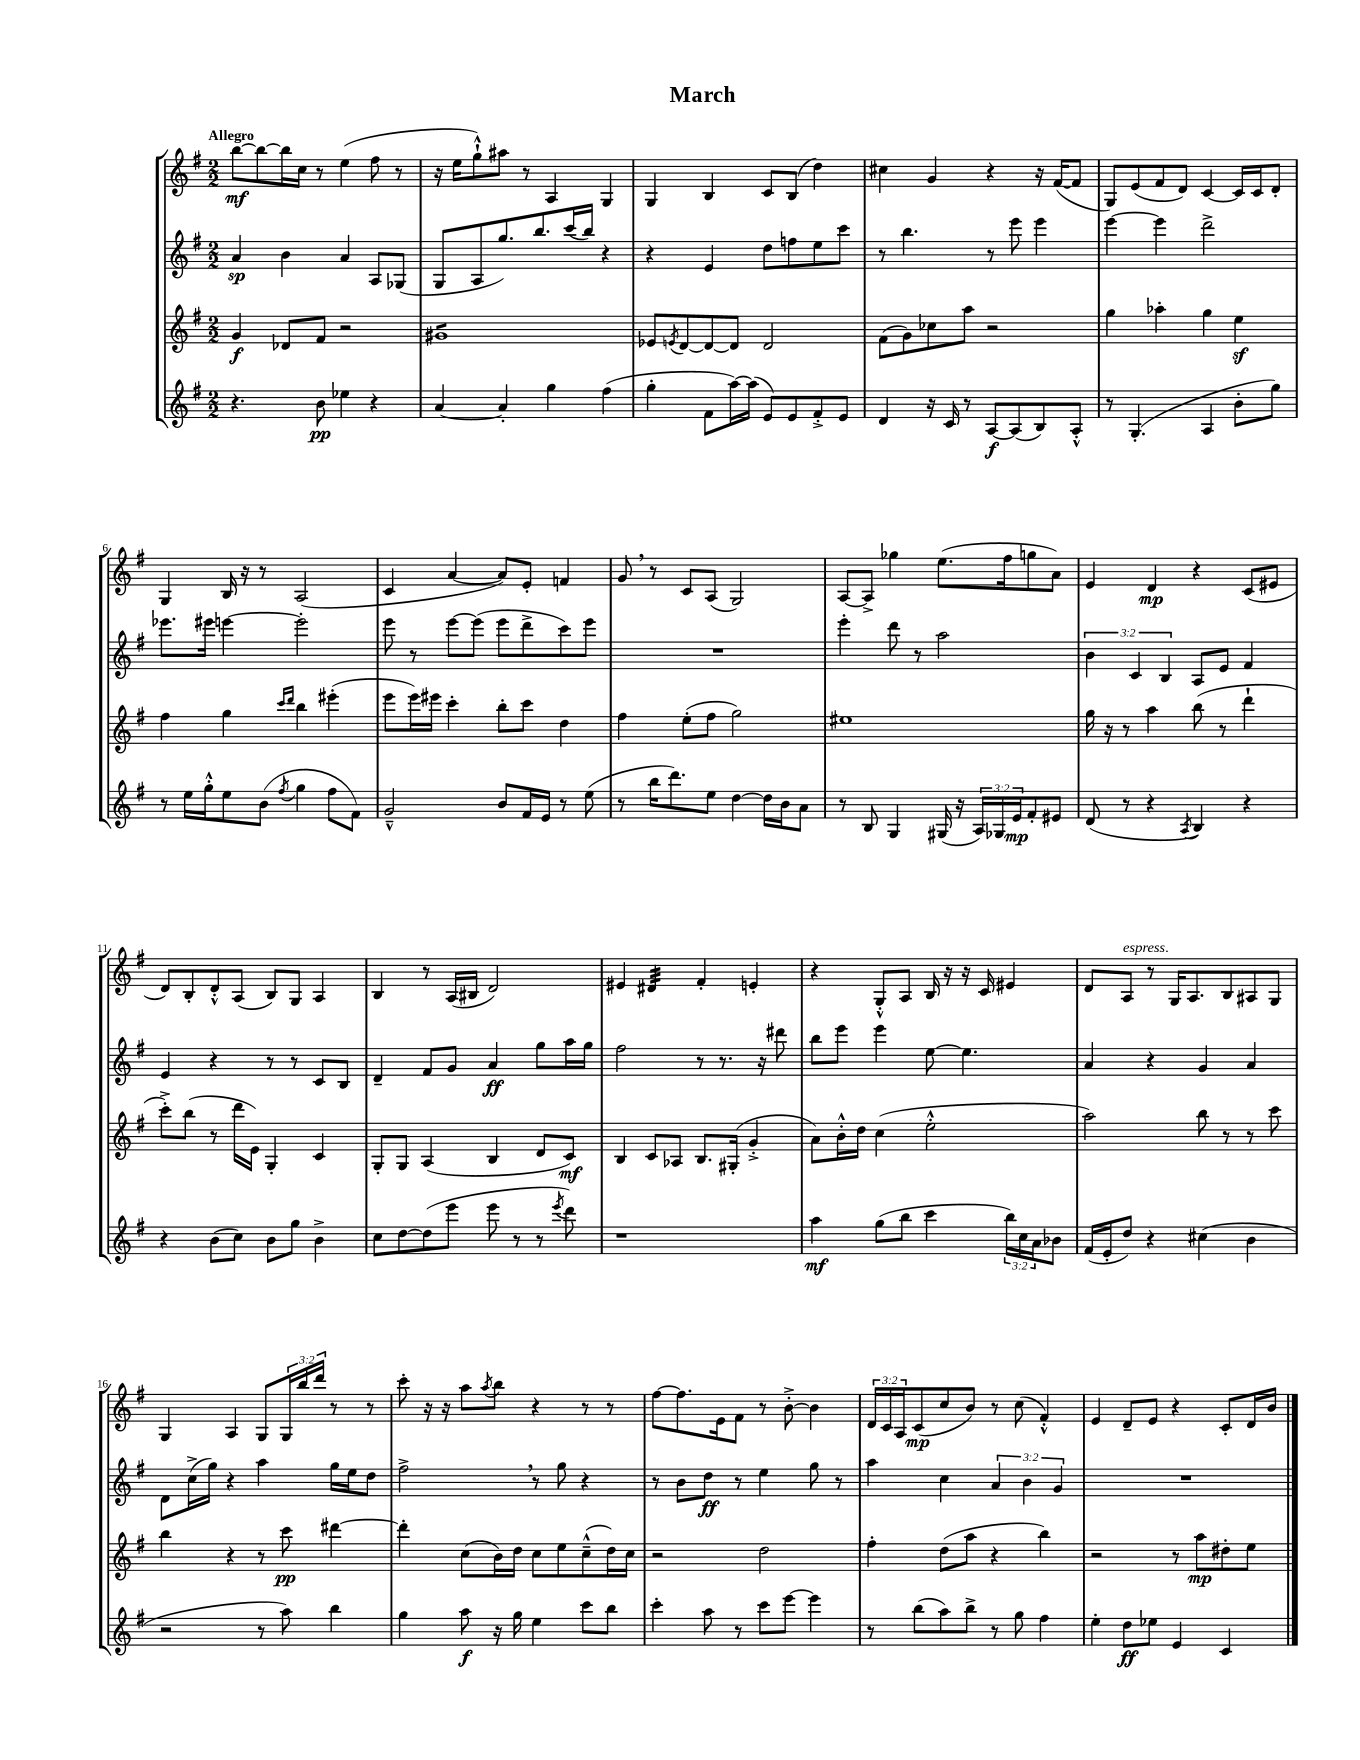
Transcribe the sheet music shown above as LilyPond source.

\header { title = "March" }
<<
\new StaffGroup <<
\new Staff = "s0" {
    \clef treble \key g \major \numericTimeSignature \time 2/2 \override Staff.TupletNumber.text = #tuplet-number::calc-fraction-text \tempo "Allegro"
    b''8~\mf b''8~ b''16 c''16 r8 e''4( fis''8 r8 |
    r16 e''16 g''8-!-^) ais''8 r8 a4 g4 |
    g4 b4 c'8 b8( d''4) |
    cis''4 g'4 r4 r16 fis'16~( fis'8 |
    g8) e'8( fis'8 d'8) c'4~ c'16 c'16 d'8-. |
    g4 b16 r16 r8 a2( |
    c'4 a'4~ a'8) e'8-. f'4 |
    g'8 \breathe r8 c'8 a8( g2) |
    a8~ a8-> ges''4 e''8.( fis''16 g''8 a'8) |
    e'4 d'4\mp r4 c'8( eis'8 |
    d'8) b8-. d'8-.-^ a8( b8) g8 a4 |
    b4 r8 a16( bis16 d'2) |
    eis'4 dis'4:32 fis'4-. e'4-. |
    r4 g8-.-^ a8 b16 r16 r16 c'16 eis'4 |
    d'8 a8^\markup { \italic "espress." } r8 g16 a8. b8 ais8 g8 |
    g4 a4 g8 \tuplet 3/2 { g16 b''16 d'''16 } r8 r8 |
    c'''8-. r16 r16 a''8 \acciaccatura { a''8 } b''8 r4 r8 r8 |
    fis''8~ fis''8. e'16 fis'8 r8 b'8~-.-> b'4 |
    \tuplet 3/2 { d'16 c'16 a16 } c'8\mp( c''8 b'8) r8 c''8( fis'4-.-^) |
    e'4 d'8-- e'8 r4 c'8-. d'16 b'16 \bar "|." |
}
\new Staff = "s1" {
    \clef treble \key g \major \numericTimeSignature \time 2/2 \override Staff.TupletNumber.text = #tuplet-number::calc-fraction-text
    a'4\sp b'4 a'4 a8 ges8( |
    g8 a8 g''8.) b''8. c'''16( b''16) r4 |
    r4 e'4 d''8 f''8 e''8 c'''8 |
    r8 b''4. r8 e'''8 e'''4 |
    e'''4~ e'''4 d'''2-> |
    ees'''8. eis'''16 e'''4~ e'''2-. |
    e'''8 r8 e'''8~ e'''8( e'''8 d'''8-> c'''8) e'''8 |
    R1 |
    e'''4-. d'''8 r8 a''2 |
    \tuplet 3/2 { b'4 c'4 b4 } a8 e'8 fis'4 |
    e'4 r4 r8 r8 c'8 b8 |
    d'4-- fis'8 g'8 a'4\ff g''8 a''16 g''16 |
    fis''2 r8 r8. r16 dis'''8 |
    b''8 e'''8 e'''4 e''8~ e''4. |
    a'4 r4 g'4 a'4 |
    d'8 c''16->( g''16) r4 a''4 g''16 e''16 d''8 |
    fis''2-> \breathe r8 g''8 r4 |
    r8 b'8 d''8\ff r8 e''4 g''8 r8 |
    a''4 c''4 \tuplet 3/2 { a'4 b'4 g'4 } |
    R1 \bar "|." |
}
\new Staff = "s2" {
    \clef treble \key g \major \numericTimeSignature \time 2/2
    g'4\f des'8 fis'8 r2 |
    gis'1:8 |
    ees'8 \acciaccatura { e'8 } d'8~ d'8~ d'8 d'2 |
    fis'8( g'8) ces''8 a''8 r2 |
    g''4 aes''4-. g''4 e''4\sf |
    fis''4 g''4 \grace { c'''16 d'''16 } b''4 eis'''4-.( |
    e'''8 e'''16) eis'''16 c'''4-. b''8-. c'''8 d''4 |
    fis''4 e''8-.( fis''8 g''2) |
    eis''1 |
    g''16 r16 r8 a''4 b''8( r8 d'''4-! |
    c'''8-.->) b''8( r8 d'''16 e'16) g4-. c'4 |
    g8-. g8 a4( b4 d'8 c'8\mf) |
    b4 c'8 aes8 b8. gis16-.( g'4-.-> |
    a'8) b'16-.-^ d''16 c''4( e''2-.-^ |
    a''2) b''8 r8 r8 c'''8 |
    b''4 r4 r8 c'''8\pp dis'''4~ |
    dis'''4-. c''8( b'16) d''16 c''8 e''8 c''8---^( d''16) c''16 |
    r2 d''2 |
    fis''4-. d''8( a''8 r4 b''4) |
    r2 r8 a''8\mp dis''8-. e''8 \bar "|." |
}
\new Staff = "s3" {
    \clef treble \key g \major \numericTimeSignature \time 2/2 \override Staff.TupletNumber.text = #tuplet-number::calc-fraction-text
    r4. b'8\pp ees''4 r4 |
    a'4~ a'4-. g''4 fis''4( |
    g''4-. fis'8 a''16~) a''16( e'8) e'8 fis'8-.-> e'8 |
    d'4 r16 c'16 r8 a8~\f a8( b8) a8-.-^ |
    r8 g4.-.( a4 b'8-. g''8) |
    r8 e''16 g''16-.-^ e''8 b'8( \acciaccatura { fis''8 } g''4 fis''8 fis'8) |
    g'2---^ b'8 fis'16 e'16 r8 e''8( |
    r8 b''16 d'''8.) e''8 d''4~ d''16 b'16 a'8 |
    r8 b8 g4 gis16( r16 \tuplet 3/2 { a16) ges16 e'16\mp } fis'8-. eis'8 |
    d'8( r8 r4 \acciaccatura { a8 } b4) r4 |
    r4 b'8( c''8) b'8 g''8 b'4-> |
    c''8 d''8~ d''8( e'''8 e'''8 r8 r8 \acciaccatura { e'''8 } d'''8) |
    r1 |
    a''4\mf g''8( b''8 c'''4 \tuplet 3/2 { b''16) c''16 a'16 } bes'8 |
    fis'16( e'16-. d''8) r4 cis''4( b'4 |
    r2 r8 a''8) b''4 |
    g''4 a''8\f r16 g''16 e''4 c'''8 b''8 |
    c'''4-. a''8 r8 c'''8 e'''8~ e'''4 |
    r8 b''8( a''8) b''8-> r8 g''8 fis''4 |
    e''4-. d''8\ff ees''8 e'4 c'4 \bar "|." |
}
>>
>>
